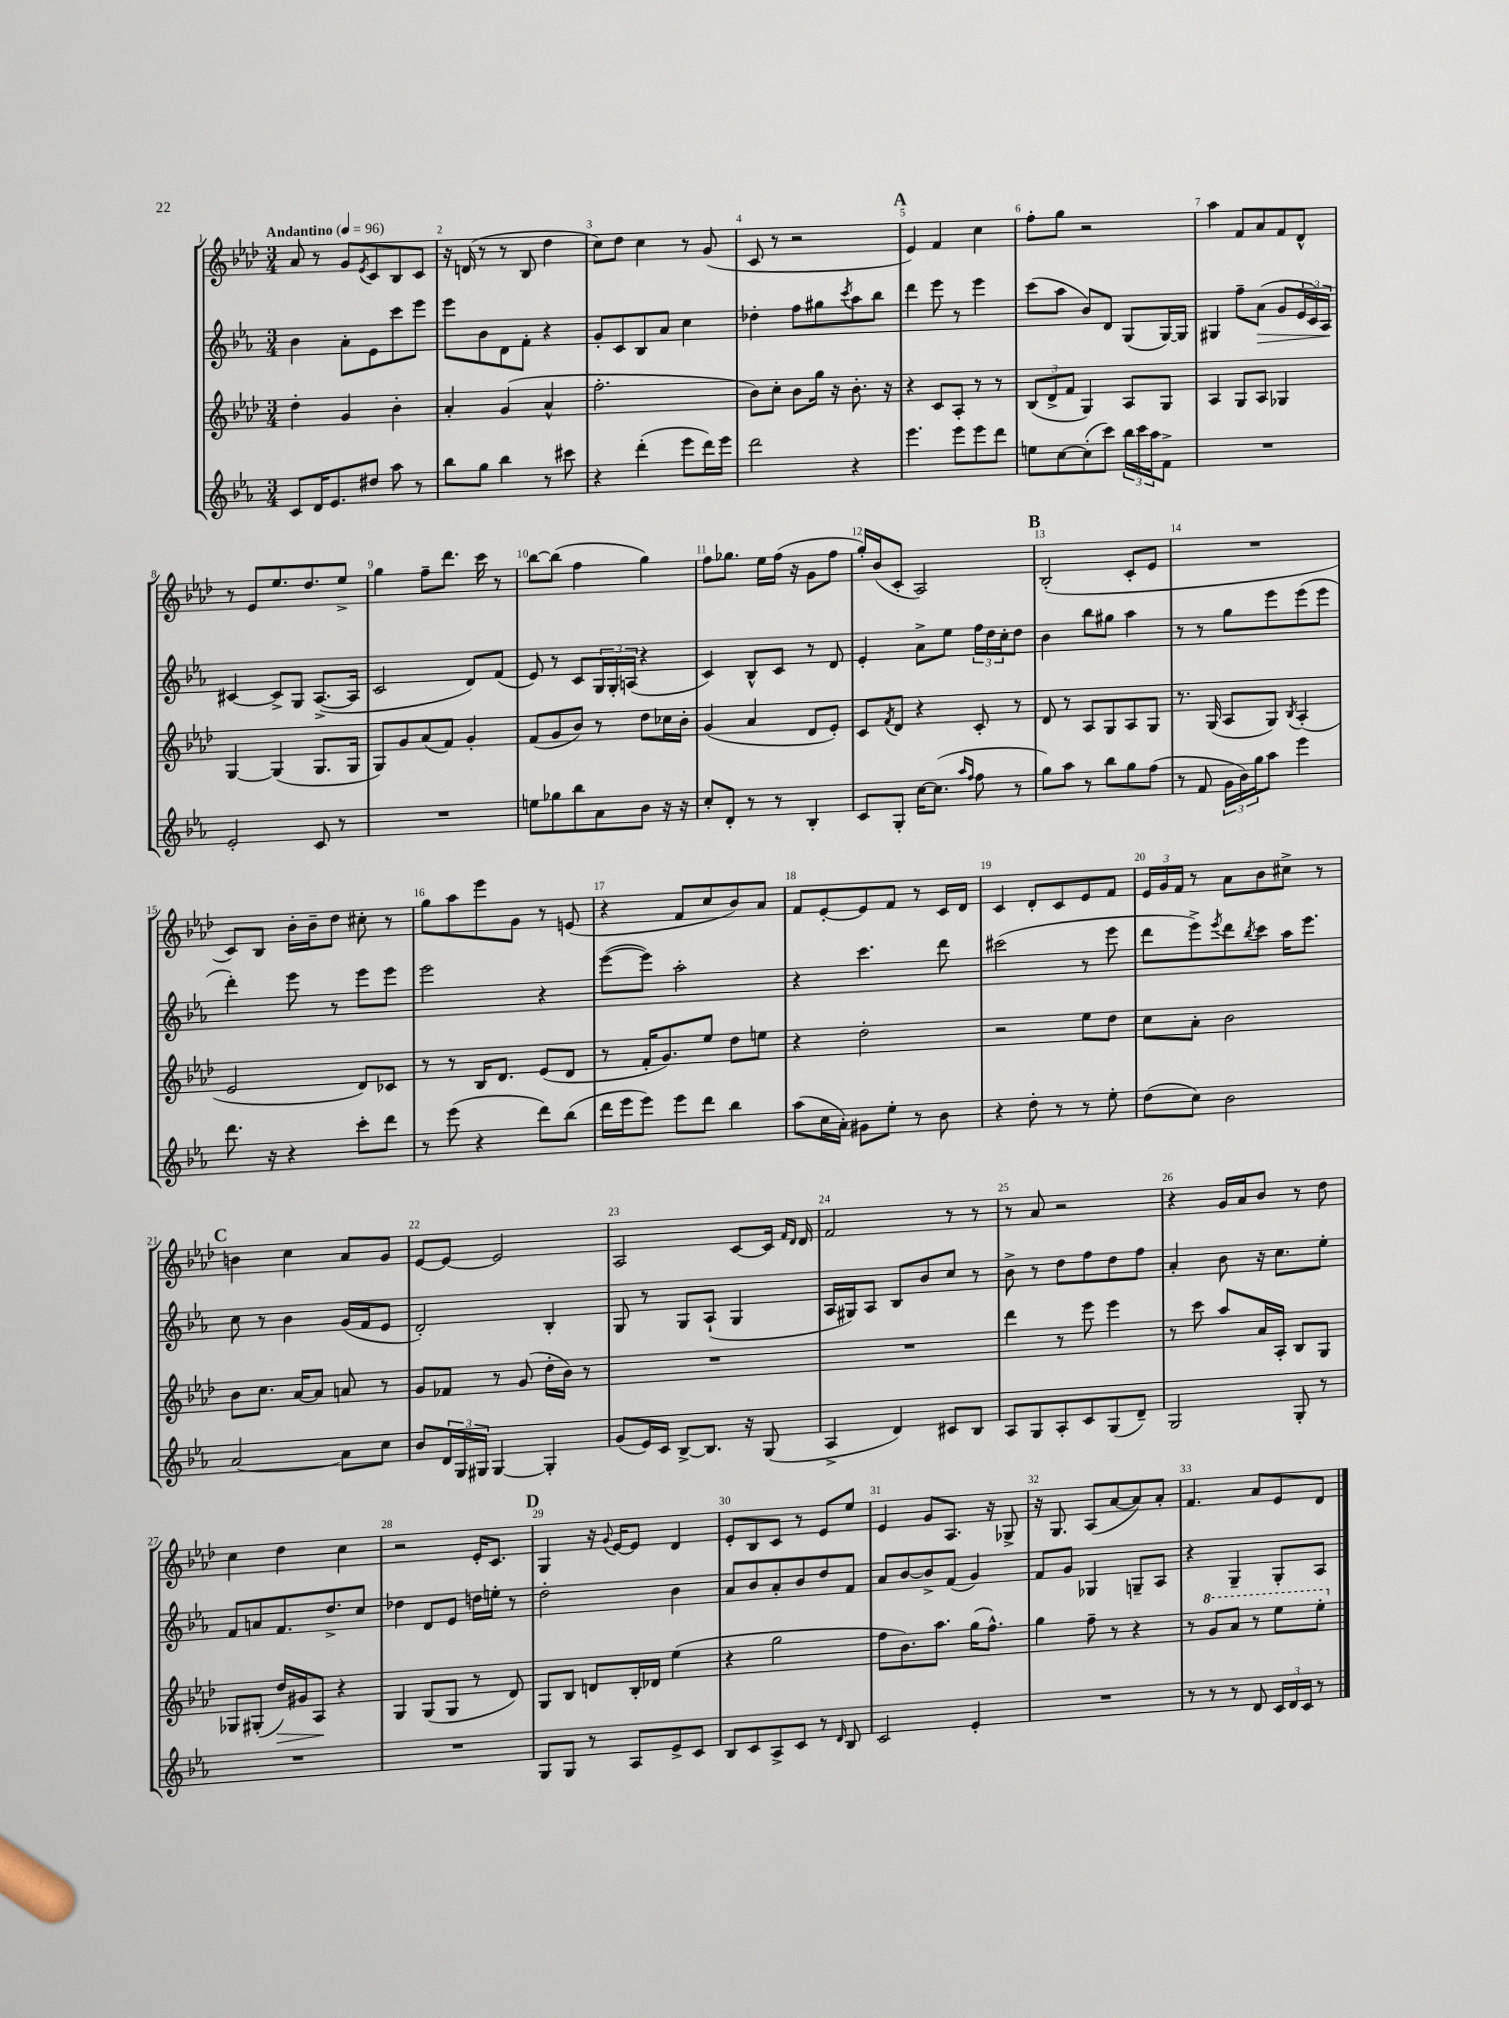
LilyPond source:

<<
\new StaffGroup <<
\new Staff = "s0" {
    \clef treble \key aes \major \numericTimeSignature \time 3/4 \tempo "Andantino" 4 = 96
    aes'8 r8 g'8 \acciaccatura { ees'8 } c'8 bes8 c'8 |
    r16 d'16( r8 r8 bes8 des''4 |
    c''8) des''8 c''4 r8 g'8( |
    c'8 r8 r2 |
    \mark \markup { \bold "A" } ees'4) f'4 c''4 |
    f''8-. g''8 r2 |
    aes''4 f'8 aes'8 f'8 des'8-^ |
    r8 ees'8 ees''8. des''8. ees''8-> |
    g''4 f''8-- des'''8. c'''16 r8 |
    bes''8~ bes''8( f''4 g''4) |
    f''8 ges''8. ees''16 f''16( r16 g'8 f''8 |
    g''16-.) bes'16( c'8-. aes2) |
    \mark \markup { \bold "B" } bes2-.( c'8-. ees'8 |
    R2. |
    c'8) bes8 bes'16-. bes'16-- des''8 cis''8-. r8 |
    g''8 aes''8 ees'''8 g'8 r8 e'8( |
    r4 f'8 c''8 bes'8) aes'8 |
    f'8 ees'8~-. ees'8 f'8 r8 c'16 des'16 |
    c'4 des'8-. c'8 ees'8 f'8 |
    \tuplet 3/2 { ees'16 g'16 f'16 } r8 aes'8 bes'8 cis''8-> r8 |
    \mark \markup { \bold "C" } b'4 c''4 aes'8 g'8 |
    ees'8~ ees'8~ ees'2 |
    aes2 c'8~ c'16 \grace { f'16 des'16 } des'16 |
    f'2 r8 r8 |
    r8 aes'8 r2 |
    r4 g'16 aes'16 bes'8 r8 des''8 |
    c''4 des''4 c''4 |
    r2 ees'16-. c'8. |
    \mark \markup { \bold "D" } g4 r16 \appoggiatura { g'8 } ees'16~ ees'8 des'4 |
    ees'8-. bes8 c'8 r8 ees'8 ees''8 |
    ees'4 g'8 aes8. r16 ges8-> |
    r16 g8. aes8( aes'8~ aes'8) aes'8-. |
    f'4. aes'8 ees'8 des'8 \bar "|." |
}
\new Staff = "s1" {
    \clef treble \key ees \major \numericTimeSignature \time 3/4
    bes'4 aes'8-. ees'8 c'''8 ees'''8 |
    ees'''8 bes'8 d'8 f'8-. r4 |
    g'8-. c'8 bes8 aes'8 c''4 |
    des''4-. f''8 gis''8 \acciaccatura { c'''8 } aes''8 bes''8 |
    \mark \markup { \bold "A" } d'''4 ees'''8 r8 ees'''4 |
    c'''8( aes''8 bes'8) d'8 g8( g16~) g16 |
    gis4 f''8-- aes'8\>( g'8 \tuplet 3/2 { ees'16 c'16) aes16\! } |
    cis'4~ cis'8-> g8 aes8.~->( aes16 |
    c'2 d'8) f'8( |
    ees'8) r8 c'8 \tuplet 3/2 { g16 g16-. a16( } r4 |
    c'4) bes8-^ c'8 r8 d'8 |
    ees'4-. aes'8-> ees''8 \tuplet 3/2 { f''16 d''16 c''16-. } d''8 |
    \mark \markup { \bold "B" } bes'4 bes''8 gis''8 aes''4 |
    r8 r8 g''8 ees'''8 ees'''8( ees'''8 |
    d'''4-.) ees'''8 r8 ees'''8 ees'''8 |
    ees'''2 r4 |
    ees'''8~( ees'''8) aes''2-. |
    r4 c'''4. d'''8 |
    cis'''2( r8 ees'''8 |
    d'''8 ees'''8->) \acciaccatura { ees'''8 } d'''8 \acciaccatura { bes''8 } c'''8 aes''16 ees'''8. |
    \mark \markup { \bold "C" } c''8 r8 bes'4 g'16( f'16 ees'8 |
    d'2-.) bes4-. |
    g8 r8 g8 aes8-!( g4 |
    aes16 gis16) aes8 bes8 bes'8 c''8 r8 |
    bes'8-> r8 d''8 f''8 d''8 f''8 |
    aes'4-. bes'8 r16 c''8. ees''8-. |
    f'8 a'8 f'8. d''8.-> c''8 |
    des''4 d'8 ees'8 d''16 e''16-. r8 |
    \mark \markup { \bold "D" } d''2-. bes'4 |
    aes'8 bes'8 aes'8-. bes'8 d''8 f'8 |
    aes'8 bes'8~ bes'8-> f'8( g'4) |
    f'8 g'8 ges4 g8-- aes8 |
    r4 g4-- g8-. aes8 \bar "|." |
}
\new Staff = "s2" {
    \clef treble \key aes \major \numericTimeSignature \time 3/4
    des''4-. g'4 bes'4-. |
    aes'4-. g'4( aes'4-^ |
    f''2.-. |
    bes'8) c''8-. bes'8 g''16 r16 bes'8.-. r16 |
    \mark \markup { \bold "A" } r4 c'8 aes8-. r8 r8 |
    \tuplet 3/2 { bes8( des'8-> f'8 } g4) aes8 g8 |
    aes4 g8 aes8 ges4 |
    g4~ g4( g8. g16 |
    g8) g'8 aes'8( f'8) g'4-. |
    f'8( g'8 bes'8) r8 des''8 ces''16 bes'16-. |
    g'4( aes'4 des'8 ees'8-.) |
    c'8 \acciaccatura { f'8 } des'8 r4 c'8-. r8 |
    \mark \markup { \bold "B" } des'8 r8 aes8 g8 aes8 g8 |
    r8. g16( aes8 g8) \acciaccatura { bes8 } aes4-.( |
    ees'2 des'8) ces'8 |
    r8 r8 bes16 des'8. ees'8( des'8 |
    r8 f'16-. g'8.) ees''8 des''8 e''8 |
    r4 des''2-. |
    r2 ees''8 des''8 |
    c''8 aes'8-. bes'2 |
    \mark \markup { \bold "C" } bes'8 c''8. aes'16~ aes'8 a'8 r8 |
    g'8 fes'8 r8 g'8( des''16-. bes'16) r8 |
    R2. |
    R2. |
    des'''4 r8 ees'''8 ees'''4 |
    r8 c'''8 aes''8 aes'16 aes16-. bes8 g8 |
    ges8 gis8-.( des''16\>) gis'16 aes8\! r4 |
    g4 g8( g8 r8 des'8) |
    \mark \markup { \bold "D" } g8 bes8 d'8 bes16-. des'16 ees''4( |
    r4 g''2 |
    f''8 bes'8.) aes''8. g''16( f''8.-^) |
    g''4 f''8-- r8 r4 |
    r8 \ottava #1 g''8 aes''8 r8 ees'''8 ees'''8-. \ottava #0 \bar "|." |
}
\new Staff = "s3" {
    \clef treble \key ees \major \numericTimeSignature \time 3/4
    c'8 d'16 ees'8. dis''8 aes''8 r8 |
    bes''8 g''8 bes''4 r8 cis'''8 |
    r4 d'''4-.( ees'''8 d'''16) ees'''16 |
    d'''2 r4 |
    \mark \markup { \bold "A" } ees'''4. ees'''8 ees'''8 d'''8 |
    e''8 c''8~ c''8-.( c'''8) \tuplet 3/2 { bes''16 c'''16 aes''16 } f'8-> |
    R2. |
    ees'2-. c'8 r8 |
    R2. |
    e''8 ges''8 bes''8 aes'8 bes'8 r16 r16 |
    c''8-. d'8-. r8 r8 bes4-. |
    c'8 g8-. c''16~ c''8.( \grace { aes''16 f''16 } f''8 r8 |
    \mark \markup { \bold "B" } g''8) aes''8 r8 bes''8 g''8 f''8( |
    r8 f'8 \tuplet 3/2 { g'16 bes'16) g''16 } aes''8 ees'''4 |
    d'''8. r16 r4 c'''8-. d'''8 |
    r8 ees'''8( r4 d'''8) bes''8( |
    d'''16 ees'''16 ees'''8) ees'''8 d'''8 bes''4 |
    aes''8( c''16 aes'16-.) gis'8 ees''8-. r8 bes'8 |
    r4 d''8-. r8 r8 ees''8-. |
    d''8( c''8) bes'2 |
    \mark \markup { \bold "C" } aes'2~ aes'8 c''8 |
    bes'8 \tuplet 3/2 { d'16 g16 gis16 } gis4~ gis4-. |
    g'8( ees'16) c'16 bes8~-> bes8. r16 g8( |
    aes4-> d'4) cis'8 bes8 |
    aes8 g8 aes8-. c'8 g8( d'8--) |
    g2 g8-. r8 |
    R2. |
    R2. |
    \mark \markup { \bold "D" } g8 g8 r8 aes8 ees'8-> c'8 |
    bes8 c'8 aes8-> c'8 r8 \grace { d'16 } bes8 |
    c'2 ees'4-. |
    R2. |
    r8 r8 r8 d'8 \tuplet 3/2 { c'16 d'16 c'16 } r8 \bar "|." |
}
>>
>>
\layout { \context { \Score \override BarNumber.break-visibility = ##(#f #t #t) barNumberVisibility = #all-bar-numbers-visible } }
